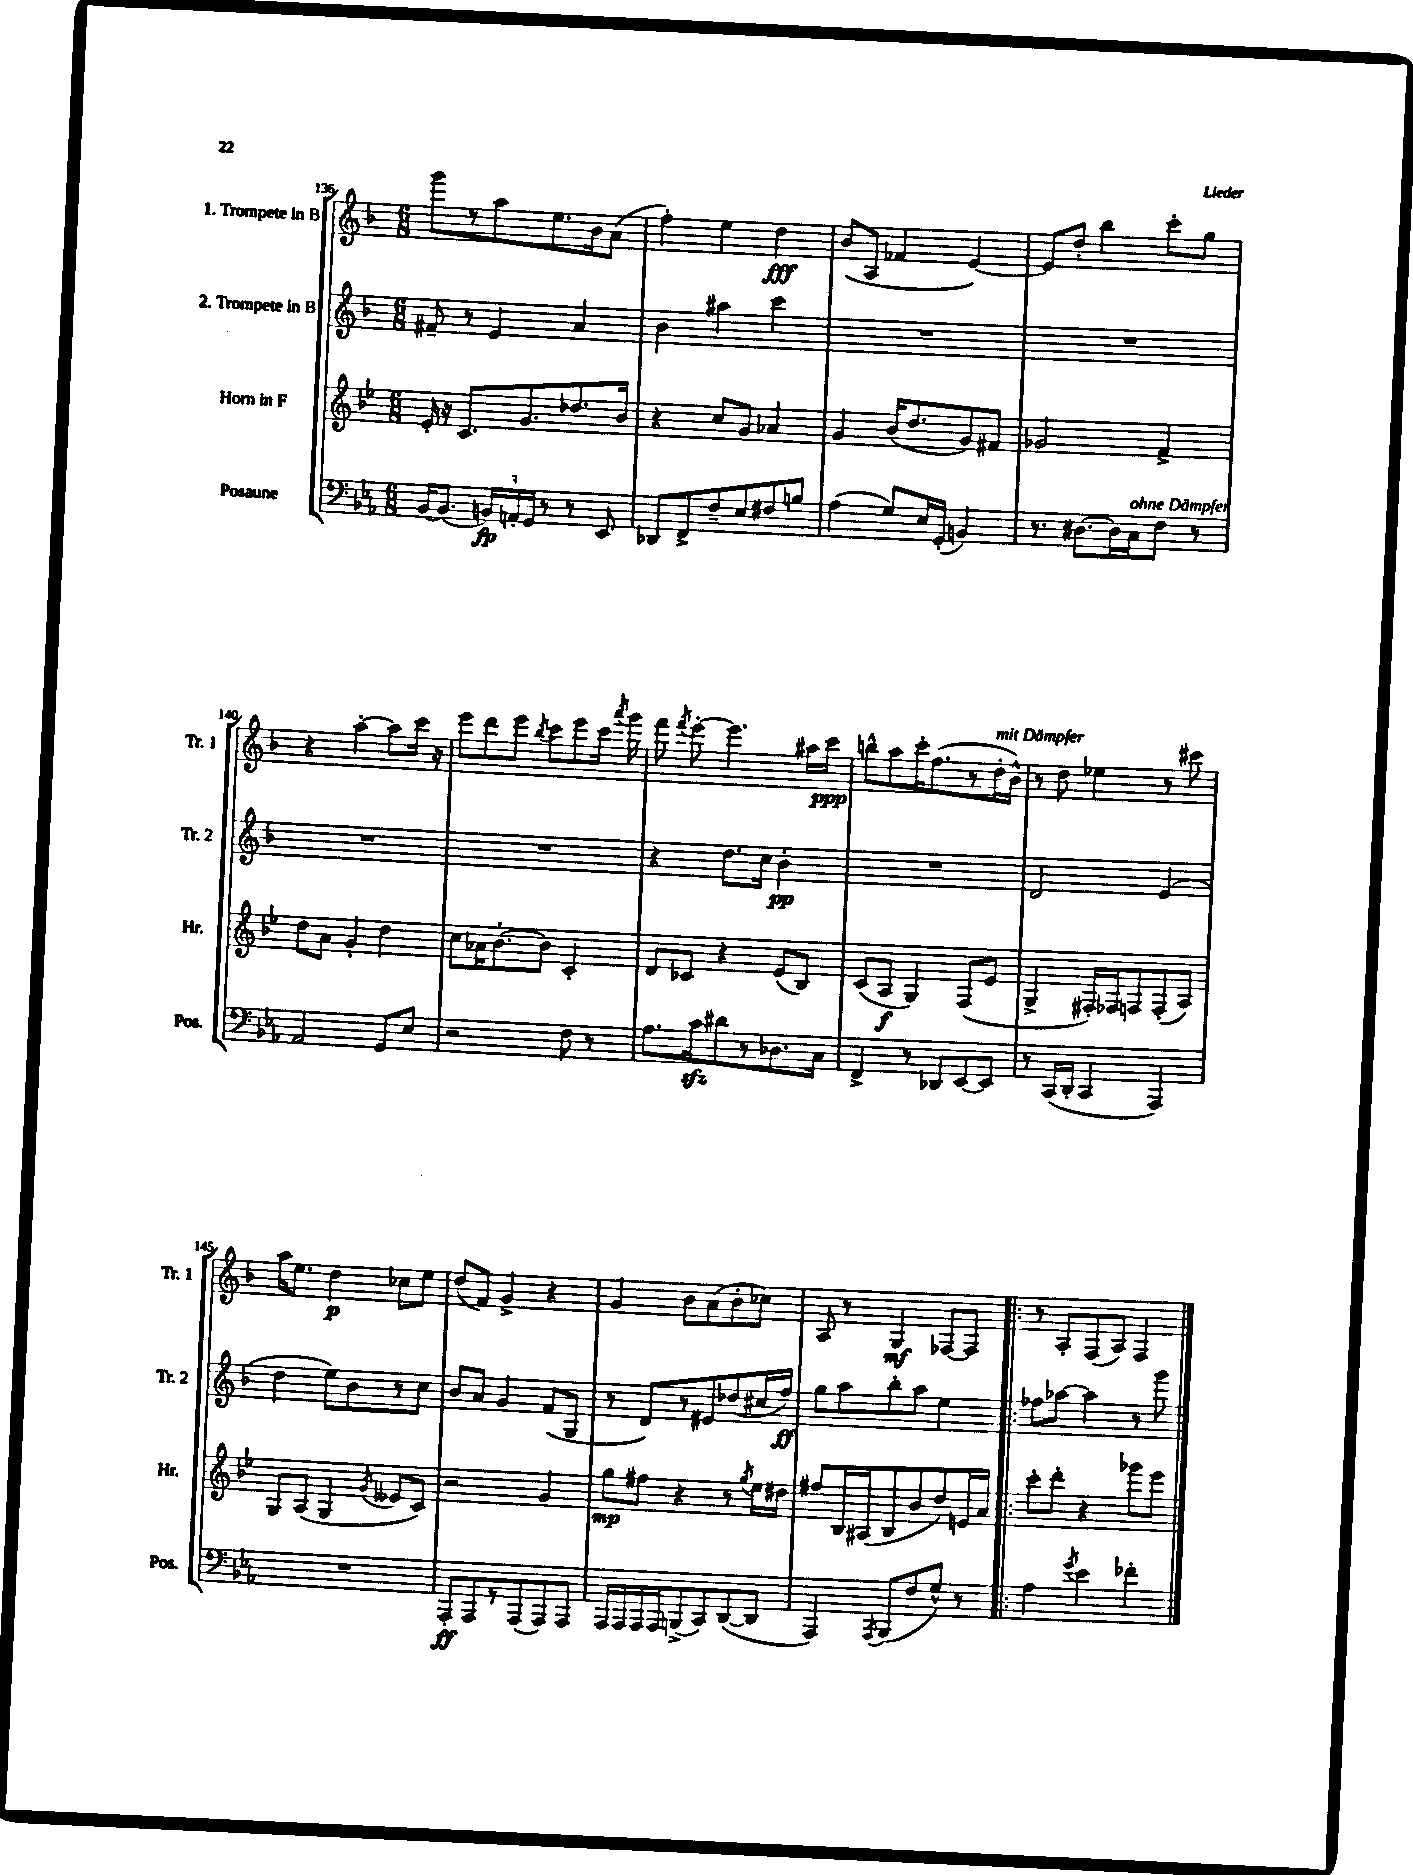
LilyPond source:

<<
\new StaffGroup <<
\new Staff = "s0" \with { instrumentName = "1. Trompete in B" shortInstrumentName = "Tr. 1" } {
    \clef treble \key f \major \numericTimeSignature \time 6/8
    \autoBeamOff g'''8[ r8 a''8 e''8. bes'16 a'8]( |
    f''4-.) e''4 d''4\fff |
    bes'8[( a8] fes'4 e'4~) |
    e'8[ d''8]-. bes''4 c'''8[-. g''8] |
    r4 a''4~-. a''8[ c'''16] r16 |
    e'''8[ d'''8 e'''8] \acciaccatura { bes''8 } c'''8[ e'''8 c'''16] \acciaccatura { a'''8 } g'''16 |
    f'''8 \acciaccatura { f'''8 } e'''8~-. e'''4. ais''16[ c'''16]\ppp |
    b''8[-^ a''8 c'''16-. f''8.( r8 d''16-.^\markup { \italic "mit Dämpfer" } bes'16]-^) |
    r8 d''8 ees''4 r8 cis'''8 |
    a''16[ e''8.] d''4\p ces''8[ e''8] |
    d''8[( f'8]) g'4-> r4 |
    g'4 bes'8[ a'8( bes'8-. ces''8]) |
    a8 r8 g4\mf fes8[~ fes8] |
    \bar ".|:" r8 a8[-. f8( a8]) f4 \bar "|." |
}
\new Staff = "s1" \with { instrumentName = "2. Trompete in B" shortInstrumentName = "Tr. 2" } {
    \clef treble \key f \major \numericTimeSignature \time 6/8
    \autoBeamOff fis'8-- r8 e'4 a'4 |
    bes'4 ais''4 c'''4 |
    R2. |
    R2. |
    R2. |
    R2. |
    r4 d''8.[ c''16] bes'4-.\pp |
    R2. |
    d'2 e'4( |
    d''4 e''8[) bes'8 r8 c''8] |
    bes'8[ a'8] g'4 f'8[( g8] |
    r8 d'8[) r8 eis'8 des''8( cis''16 f''16]\ff) |
    g''8[ a''8 bes''8-. a''8] e''4 |
    \bar ".|:" fes''8[ aes''8]~ aes''4 r8 g'''8 \bar "|." |
}
\new Staff = "s2" \with { instrumentName = "Horn in F" shortInstrumentName = "Hr." } {
    \clef treble \key bes \major \numericTimeSignature \time 6/8
    \autoBeamOff ees'16-. r16 c'8.[ g'8. des''8. bes'16] |
    r4 c''8[ g'8] aes'4 |
    g'4 bes'16[( d''8. g'8) fis'8] |
    ges'2 f'4-> |
    d''8[ a'8] g'4-. d''4 |
    c''8[ aes'16 bes'8.~-. bes'8] c'4-. |
    d'8[ ces'8] r4 ees'8[( bes8]) |
    c'8[( a8]\f g4) f8[( ees'8] |
    g4-> fis16[-.) fes16 f8 f8-.( a8]) |
    g8[ a8]( g4 \acciaccatura { g'8 } eeses'8[ c'8]) |
    r2 g'4 |
    g''8[\mp fis''8] r4 r8 \acciaccatura { g''8 } ees''16[ dis''16] |
    fis''8[ bes16 ais16( bes8 bes'8 d''8) e'16 a'16] |
    \bar ".|:" c'''8[-. d'''8]-. r4 ges'''8[ ees'''8] \bar "|." |
}
\new Staff = "s3" \with { instrumentName = "Posaune" shortInstrumentName = "Pos." } {
    \clef bass \key ees \major \numericTimeSignature \time 6/8
    \autoBeamOff bes,16[~ bes,8.]( \tuplet 3/2 { b,16[\fp) a,16-. g,16] } r8 r8 ees,8 |
    des,8[ f,8-> f8-- ees8 fis8 b8] |
    aes4( g8[) ees16 g,16]-.( b,4) |
    r8. dis8.[~ dis16 c16^\markup { \italic "ohne Dämpfer" } f8] r8 |
    aes,2 g,8[ ees8] |
    r2 f8 r8 |
    aes8.[ c'16\sfz dis'8 r8 des8. c16] |
    f,4-> r8 des,8[ ees,8~ ees,8] |
    r8 c,16[( d,16]-. c,4 aes,,4) |
    R2. |
    aes,,8[-.\ff aes,,8 r8 aes,,8( aes,,8) aes,,8] |
    aes,,16[ aes,,16 aes,,16 aes,,16 b,,8->( c,8) d,8~( d,8] |
    aes,,4) \acciaccatura { aes,,8 } bes,,8[( f8 g8]-^) r8 |
    \bar ".|:" aes4 \acciaccatura { g'8 } ees'4 fes'4-. \bar "|." |
}
>>
>>
\layout { \context { \Score currentBarNumber = #136 } }
